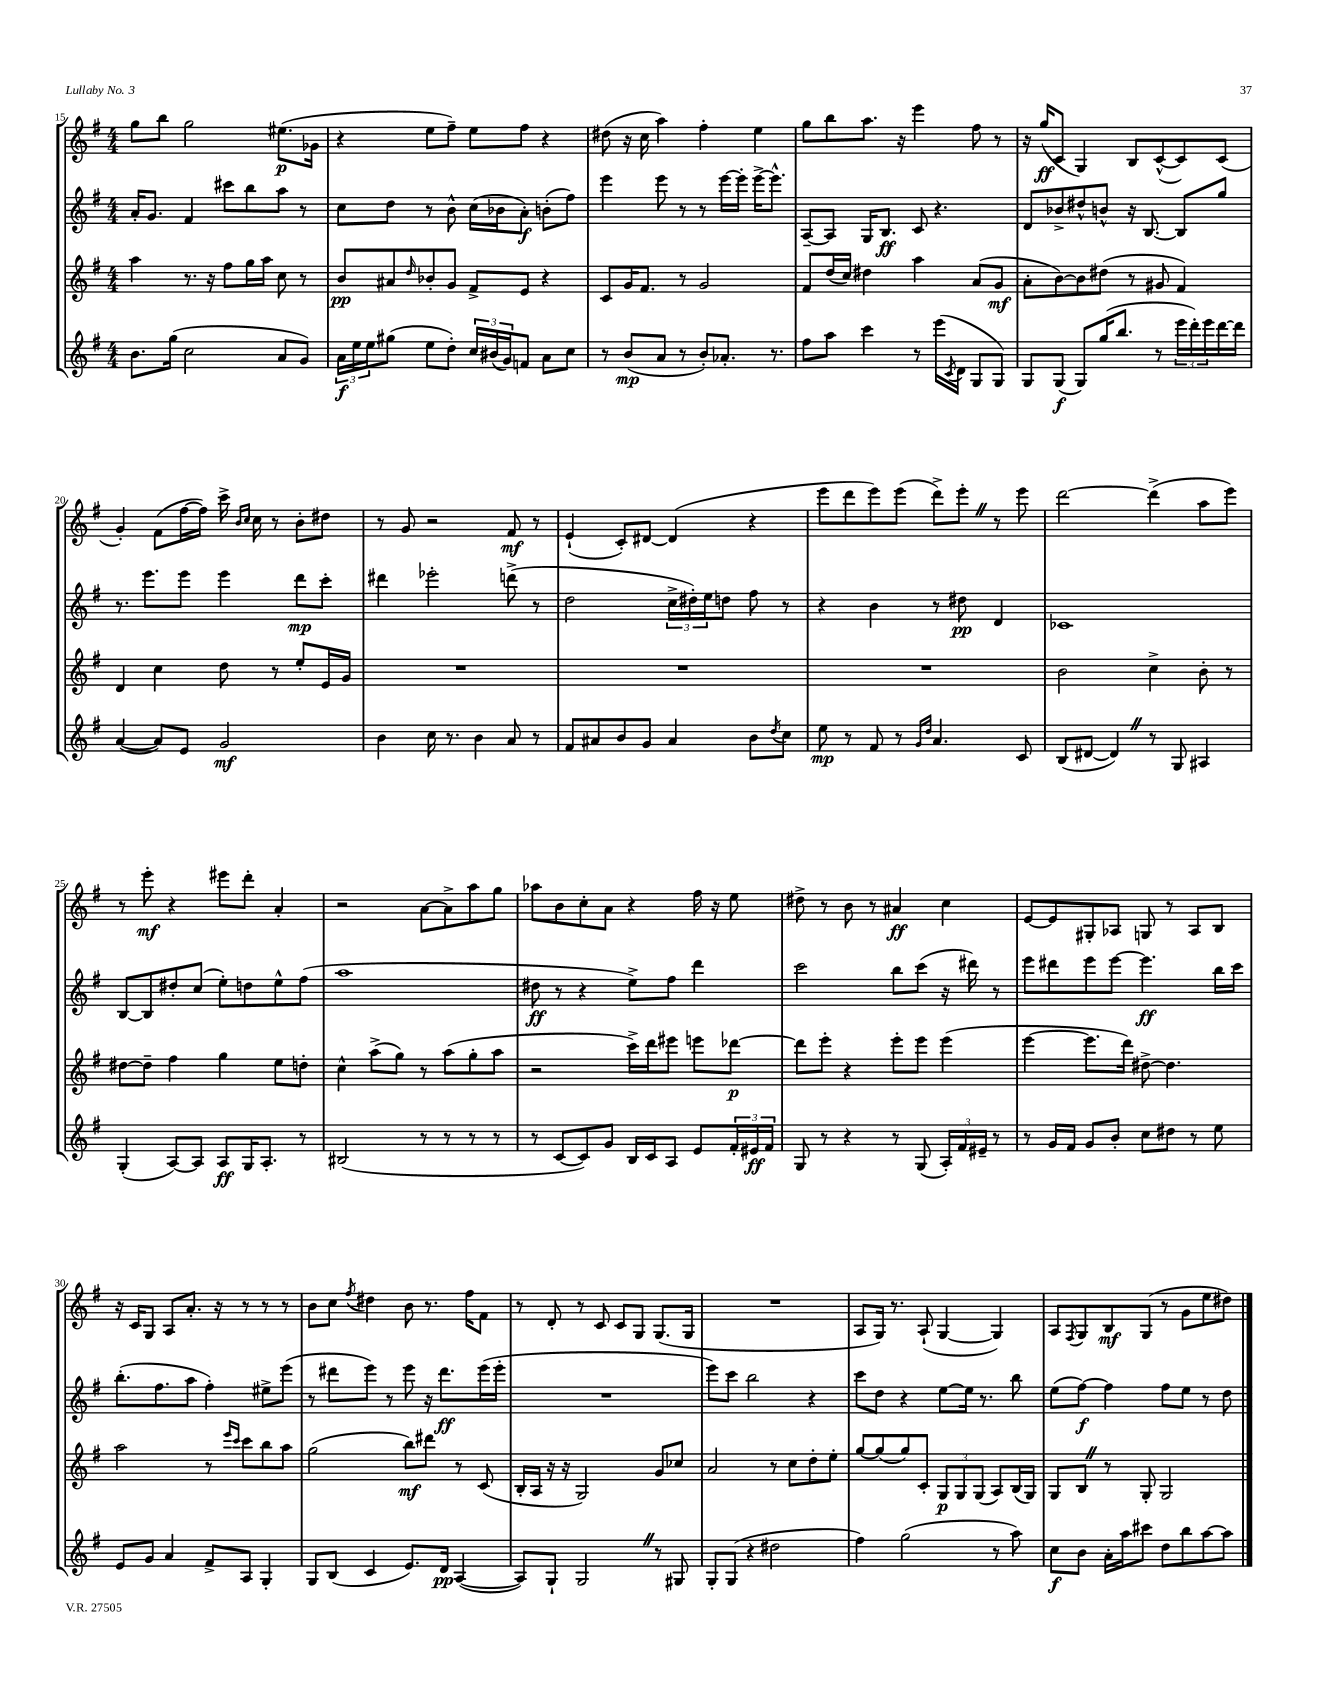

**kern	**dynam	**kern	**dynam	**kern	**dynam	**kern	**dynam
*part4	*part4	*part3	*part3	*part2	*part2	*part1	*part1
*staff4	*staff4	*staff3	*staff3	*staff2	*staff2	*staff1	*staff1
*clefG2	*	*clefG2	*	*clefG2	*	*clefG2	*
*k[f#]	*	*k[f#]	*	*k[f#]	*	*k[f#]	*
*M4/4	*	*M4/4	*	*M4/4	*	*M4/4	*
=15	=15	=15	=15	=15	=15	=15	=15
8.b\L	.	4aa\	.	16a'/KL	.	8gg\L	.
.	.	.	.	8.g/J	.	.	.
.	.	.	.	.	.	8bb\J	.
(16gg\Jk	.	.	.	.	.	.	.
2cc\	.	8.r	.	4f#/	.	2gg\	.
.	.	16r	.	.	.	.	.
.	.	8ff#\L	.	8ccc#X\L	.	.	.
.	.	16gg\L	.	8bb\	.	.	.
.	.	16aa\JJ	.	.	.	.	.
8a/L	.	8cc\	.	8aa\J	.	(8.ee#X\L	p
8g/J)	.	8r	.	8r	.	.	.
.	.	.	.	.	.	16g-X\Jk	.
=16	=16	=16	=16	=16	=16	=16	=16
24a\LL	f	8b/L	pp	8cc\L	.	4r	.
24ee\	.	.	.	.	.	.	.
24ee\J	.	.	.	.	.	.	.
(8gg#X\J	.	8a#X/	.	8dd\J	.	.	.
.	.	16qqdd/	.	.	.	.	.
8ee\L	.	8b-X'/	.	8r	.	8ee\L	.
8dd'\J)	.	8g/J	.	8b^^\	.	8ff#~\J)	.
24cc/LL	.	8f#^/L	.	(16cc\LL	.	8ee\L	.
(24b#X/	.	.	.	.	.	.	.
.	.	.	.	16b-X\J	.	.	.
24g/J)	.	.	.	.	.	.	.
8fn/J	.	8e/J	.	8a'\J)	f	8ff#\J	.
8a\L	.	4r	.	(8bn'\L	.	4r	.
8cc\J	.	.	.	8ff#\J)	.	.	.
=17	=17	=17	=17	=17	=17	=17	=17
8r	.	8c/L	.	4eee\	.	(8dd#X\	.
(8b/L	mp	16g/K	.	.	.	16r	.
.	.	8.f#/J	.	.	.	16cc\	.
8a/J	.	.	.	8eee\	.	4aa\)	.
8r	.	8r	.	8r	.	.	.
8b'/L)	.	2g/	.	8r	.	4ff#'\	.
8.a-X'/J	.	.	.	[16eee\LL	.	.	.
.	.	.	.	16eee'\JJ]	.	.	.
.	.	.	.	[16eee^\KL	.	4ee\	.
8.r	.	.	.	8.eee^^\J]	.	.	.
=18	=18	=18	=18	=18	=18	=18	=18
8ff#\L	.	8f#/L	.	[8A~/L	.	8gg\L	.
8aa\J	.	(16dd/L	.	8A/J]	.	8bb\	.
.	.	16cc/JJ)	.	.	.	.	.
4ccc\	.	4dd#X\	.	16G/KL	.	8.aa\J	.
.	.	.	.	8.B/J	ff	.	.
.	.	.	.	.	.	16r	.
8r	.	4aa\	.	8c/	.	4eee\	.
(16eee\LL	.	.	.	4.r	.	.	.
8qc/	.	.	.	.	.	.	.
16d\JJ	.	.	.	.	.	.	.
8G/L	.	(8a/L	.	.	.	8ff#\	.
8G/J)	.	8g/J	mf	.	.	8r	.
=19	=19	=19	=19	=19	=19	=19	=19
8G/L	.	8a'\L	.	8d/L	.	16r	.
.	.	.	.	.	.	(16gg/KL	ff
(8G/J	f	[8b\)	.	8b-X^/	.	8c/J	.
8G/L)	.	8b\]	.	8dd#X^^/	.	4G/)	.
(16gg/K	.	(8dd#X\J	.	8bn^^/J	.	.	.
8.bb/J	.	.	.	.	.	.	.
.	.	8r	.	16r	.	8B/L	.
.	.	.	.	[8.B/	.	.	.
8r	.	8g#X/	.	.	.	([8c^^/	.
24eee\LL	.	4f#/)	.	8B/L]	.	8c/])	.
24ddd'\)	.	.	.	.	.	.	.
24eee\	.	.	.	.	.	.	.
[16ddd\	.	.	.	8gg/J	.	(8c/J	.
16ddd\JJ]	.	.	.	.	.	.	.
!!LO:LB:g=z
=20	=20	=20	=20	=20	=20	=20	=20
([4a/	.	4d/	.	8.r	.	4g'/)	.
.	.	.	.	8.eee\L	.	.	.
8a/L])	.	4cc\	.	.	.	(8f#\L	.
8e/J	.	.	.	8eee\J	.	[16ff#\L	.
.	.	.	.	.	.	16ff#\JJ])	.
2g/	mf	8dd\	.	4eee\	.	16ccc^\	.
.	.	.	.	.	.	16qqb/LL	.
.	.	.	.	.	.	16qqcc/JJ	.
.	.	.	.	.	.	16cc\	.
.	.	8r	.	.	.	8r	.
.	.	8ee'/L	.	8ddd\L	mp	8b'\L	.
.	.	16e/L	.	8ccc'\J	.	8dd#X\J	.
.	.	16g/JJ	.	.	.	.	.
=21	=21	=21	=21	=21	=21	=21	=21
4b\	.	1r	.	4ddd#X\	.	8r	.
.	.	.	.	.	.	8g/	.
16cc\	.	.	.	2eee-X'\	.	2r	.
8.r	.	.	.	.	.	.	.
4b\	.	.	.	.	.	.	.
8a/	.	.	.	(8dddn^\	.	8f#/	mf
8r	.	.	.	8r	.	8r	.
=22	=22	=22	=22	=22	=22	=22	=22
8f#/L	.	1r	.	2dd\	.	(4e`/	.
8a#X/	.	.	.	.	.	.	.
8b/	.	.	.	.	.	8c'/L)	.
8g/J	.	.	.	.	.	[8d#X/J	.
4a#/	.	.	.	24cc^\LL	.	(4d#/]	.
.	.	.	.	24dd#X'\)	.	.	.
.	.	.	.	24ee\J	.	.	.
.	.	.	.	8ddn\J	.	.	.
8b\L	.	.	.	8ff#\	.	4r	.
8qdd/	.	.	.	.	.	.	.
8cc\J	.	.	.	8r	.	.	.
=23	=23	=23	=23	=23	=23	=23	=23
8ee\	mp	1r	.	4r	.	8eee\L	.
8r	.	.	.	.	.	8ddd\	.
8f#/	.	.	.	4b\	.	8eee\)	.
8r	.	.	.	.	.	(8eee\J	.
16qqg/LL	.	.	.	.	.	.	.
16qqdd/JJ	.	.	.	.	.	.	.
4.a/	.	.	.	8r	.	8ddd^\L)	.
.	.	.	.	8dd#X\	pp	8eee'Z\J	.
.	.	.	.	4d/	.	8r	.
8c/	.	.	.	.	.	8eee\	.
=24	=24	=24	=24	=24	=24	=24	=24
(8B/L	.	2b\	.	1c-X	.	[2ddd\	.
[8d#X/J	.	.	.	.	.	.	.
4d#Z/])	.	.	.	.	.	.	.
8r	.	4cc^\	.	.	.	(4ddd^\]	.
8G/	.	.	.	.	.	.	.
4A#X/	.	8b'\	.	.	.	8aa\L	.
.	.	8r	.	.	.	8eee\J)	.
!!LO:LB:g=z
=25	=25	=25	=25	=25	=25	=25	=25
(4G'/	.	[8dd#X\L	.	[8B/L	.	8r	.
.	.	8dd#~\J]	.	8B/]	.	8eee'\	mf
[8A/L)	.	4ff#\	.	8dd#X'/	.	4r	.
8A/J]	.	.	.	(8cc/J	.	.	.
8A/L	ff	4gg\	.	8ee'\L)	.	8eee#X\L	.
16G/K	.	.	.	8ddn\	.	8ddd'\J	.
8.A'/J	.	.	.	.	.	.	.
.	.	8ee\L	.	8ee^^\	.	4a'/	.
8r	.	8ddn'\J	.	(8ff#\J	.	.	.
=26	=26	=26	=26	=26	=26	=26	=26
(2B#X/	.	4cc^^\	.	1aa	.	2r	.
.	.	(8aa^\L	.	.	.	.	.
.	.	8gg\J)	.	.	.	.	.
8r	.	8r	.	.	.	[8a\L	.
8r	.	(8aa\L	.	.	.	8a^\]	.
8r	.	8gg'\	.	.	.	8aa\	.
8r	.	8aa\J	.	.	.	8gg\J	.
=27	=27	=27	=27	=27	=27	=27	=27
8r	.	2r	.	8dd#X\	ff	8aa-X\L	.
[8c/L	.	.	.	8r	.	8b\	.
8c/])	.	.	.	4r	.	8cc'\	.
8g/J	.	.	.	.	.	8a\J	.
16B/LL	.	16ccc^\LL)	.	8ee^\L)	.	4r	.
16c/J	.	16ddd\J	.	.	.	.	.
8A/J	.	8eee#X\J	.	8ff#\J	.	.	.
8e/L	.	8eeen\L	.	4ddd\	.	16ff#\	.
.	.	.	.	.	.	16r	.
24f#'/L	.	[8ddd-X\J	p	.	.	8ee\	.
24e#X/	ff	.	.	.	.	.	.
24f#/JJ	.	.	.	.	.	.	.
=28	=28	=28	=28	=28	=28	=28	=28
8G/	.	8ddd-\L]	.	2ccc\	.	8dd#X^\	.
8r	.	8eee'\J	.	.	.	8r	.
4r	.	4r	.	.	.	8b\	.
.	.	.	.	.	.	8r	.
8r	.	8eee'\L	.	8bb\L	.	4a#X/	ff
(8G/	.	8eee\J	.	(8ccc\J	.	.	.
24A'/LL)	.	(4eee\	.	16r	.	4cc\	.
24f#/	.	.	.	.	.	.	.
.	.	.	.	16ddd#X\)	.	.	.
24e#X~/JJ	.	.	.	.	.	.	.
8r	.	.	.	8r	.	.	.
=29	=29	=29	=29	=29	=29	=29	=29
8r	.	[4eee\	.	8eee\L	.	[8e/L	.
16g/LL	.	.	.	8ddd#X\	.	8e/]	.
16f#/JJ	.	.	.	.	.	.	.
8g/L	.	8.eee\L]	.	8eee\	.	8G#X'/	.
8b'/J	.	.	.	[8eee\J	.	8A-X/J	.
.	.	16ddd\Jk)	.	.	.	.	.
8cc\L	.	[8dd#X^\	.	4.eee\]	ff	8Gn/	.
8dd#X\J	.	4.dd#\]	.	.	.	8r	.
8r	.	.	.	.	.	8A-/L	.
8ee\	.	.	.	16bb\LL	.	8B/J	.
.	.	.	.	16ccc\JJ	.	.	.
!!LO:LB:g=z
=30	=30	=30	=30	=30	=30	=30	=30
8e/L	.	2aa\	.	(8.bb'\L	.	16r	.
.	.	.	.	.	.	16c/KL	.
8g/J	.	.	.	.	.	8G/J	.
.	.	.	.	8.ff#\	.	.	.
4a/	.	.	.	.	.	8A/L	.
.	.	.	.	8aa\J	.	8.a'/J	.
8f#^/L	.	8r	.	4ff#'\)	.	.	.
.	.	.	.	.	.	16r	.
.	.	16qqeee/LL	.	.	.	.	.
.	.	16qqccc/JJ	.	.	.	.	.
8A/J	.	8ccc\L	.	.	.	8r	.
4G'/	.	8bb\	.	8ee#X^\L	.	8r	.
.	.	8aa\J	.	(8eee\J	.	8r	.
=31	=31	=31	=31	=31	=31	=31	=31
8G/L	.	(2gg\	.	8r	.	8b\L	.
(8B/J	.	.	.	8ddd#X\L	.	8cc\J	.
.	.	.	.	.	.	8qff#/	.
4c/	.	.	.	8eee\J)	.	4dd#X\	.
.	.	.	.	8r	.	.	.
8.e/L)	.	8bb\L)	mf	8eee\	.	8b\	.
.	.	8ddd#X\J	.	16r	.	8.r	.
16d/Jk	pp	.	.	8.ddd#\L	ff	.	.
([4A/	.	8r	.	.	.	.	.
.	.	.	.	.	.	16ff#\KL	.
.	.	(8c/	.	(16eee\L	.	8f#\J	.
.	.	.	.	16eee'\JJ	.	.	.
=32	=32	=32	=32	=32	=32	=32	=32
8A/L])	.	16B'/LL	.	1r	.	8r	.
.	.	16A/JJ	.	.	.	.	.
8G`/J	.	16r	.	.	.	8d'/	.
.	.	16r	.	.	.	.	.
2GZ/	.	2G/)	.	.	.	8r	.
.	.	.	.	.	.	8c/	.
.	.	.	.	.	.	8c/L	.
.	.	.	.	.	.	8G/J	.
8r	.	8g/L	.	.	.	(8.G/L	.
8G#X/	.	8cc-X/J	.	.	.	.	.
.	.	.	.	.	.	16G/Jk	.
=33	=33	=33	=33	=33	=33	=33	=33
8G'/L	.	2a/	.	8eee\L)	.	1r	.
(8G/J	.	.	.	8ccc\J	.	.	.
4r	.	.	.	2bb\	.	.	.
2dd#X\	.	8r	.	.	.	.	.
.	.	8cc\L	.	.	.	.	.
.	.	8dd'\	.	4r	.	.	.
.	.	8ee'\J	.	.	.	.	.
=34	=34	=34	=34	=34	=34	=34	=34
4ff#\)	.	[8gg/L	.	8ccc\L	.	8A/L	.
.	.	(8gg/]	.	8dd\J	.	16G/Jk)	.
.	.	.	.	.	.	8.r	.
(2gg\	.	8gg/)	.	4r	.	.	.
.	.	8c'/J	.	.	.	(8A`/	.
.	.	12G/L	p	[8ee\L	.	[4G/	.
.	.	12G/	.	.	.	.	.
.	.	.	.	16ee\Jk]	.	.	.
.	.	(12G/J	.	.	.	.	.
.	.	.	.	8.r	.	.	.
8r	.	8A/L)	.	.	.	4G/])	.
8aa\)	.	(16B/L	.	8bb\	.	.	.
.	.	16G/JJ)	.	.	.	.	.
=35	=35	=35	=35	=35	=35	=35	=35
8cc\L	f	8G/L	.	(8ee\L	.	8A/L	.
.	.	.	.	.	.	8qF#/	.
8b\J	.	8BZ/J	.	[8ff#\J)	f	8G/	.
16a'\LL	.	8r	.	4ff#\]	.	8B/	mf
16aa\J	.	.	.	.	.	.	.
8ccc#X\J	.	8G'/	.	.	.	(8G/J	.
8dd\L	.	2G/	.	8ff#\L	.	8r	.
8bb\	.	.	.	8ee\J	.	8g\L	.
[8aa\	.	.	.	8r	.	8ee\	.
8aa\J]	.	.	.	8dd\	.	8dd#X\J)	.
==	==	==	==	==	==	==	==
*-	*-	*-	*-	*-	*-	*-	*-
